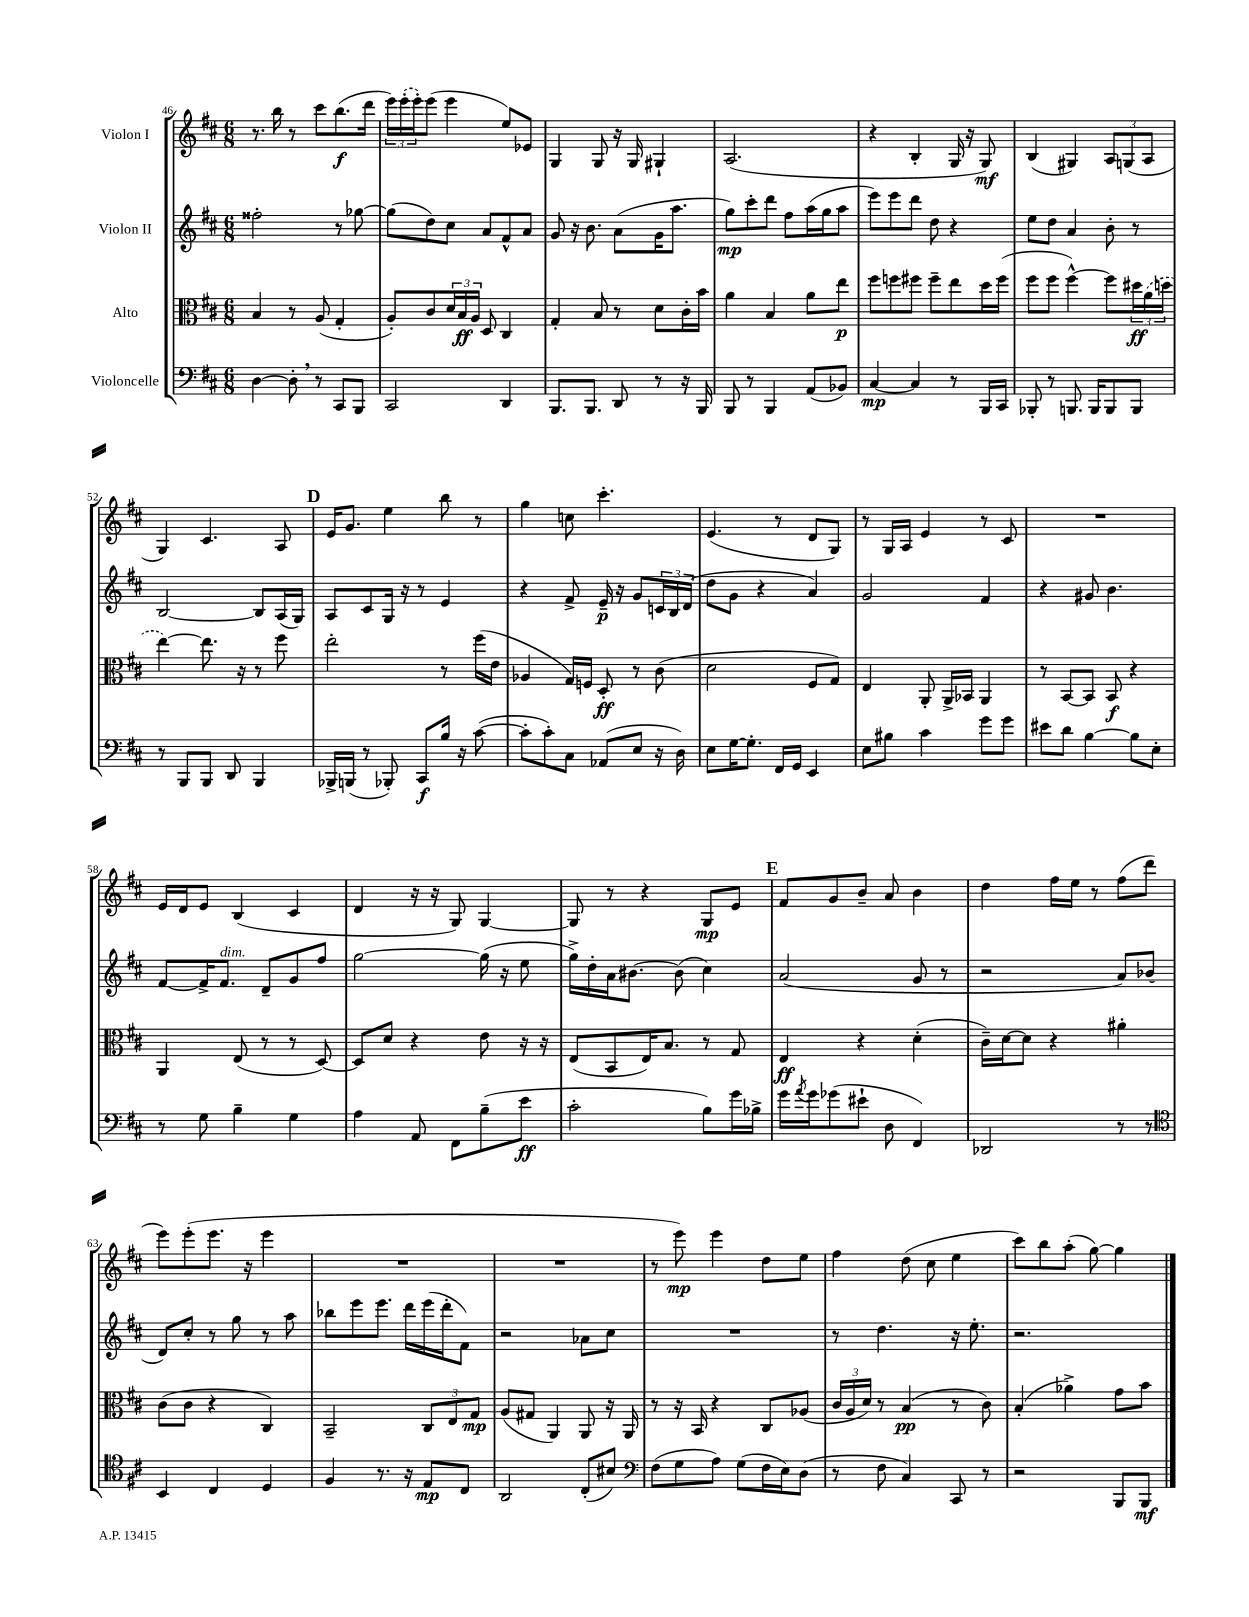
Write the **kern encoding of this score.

**kern	**kern	**kern	**kern
*staff4	*staff3	*staff2	*staff1
*clefF4	*clefC3	*clefG2	*clefG2
*k[f#c#]	*k[f#c#]	*k[f#c#]	*k[f#c#]
*M6/8	*M6/8	*M6/8	*M6/8
[4D\	4B/	2ff##'\	8.r
.	.	.	16bb\
8D'\]	8r	.	8r
8r	(8A/	.	8ccc#\L
8CC#/L	4G'/	8r	(8.bb\
8BBB/J	.	[8gg-\	.
.	.	.	16ddd\Jk
=	=	=	=
2CC#/	8A'/L)	(8gg-\]L	24eee\LL)
.	.	.	(24eee'\
.	.	.	24eee'\J)
.	8c#/	8dd\)	(8eee\J
.	24d/L	8cc#\J	4eee\
.	24B/	.	.
.	24A/JJ	.	.
.	8D/	8a/L	.
4DD/	4C#/	8f#^^/	8ee/L)
.	.	8a/J	8e-/J
=	=	=	=
8.BBB/L	4G'/	8g/	4G/
.	.	16r	.
8.BBB/J	.	8.b\	.
.	8B/	.	8G/
8DD/	8r	(8a\L	16r
.	.	.	16G/
8r	8d\L	16g\K	4G#`/
.	.	8.aa\J	.
16r	16c#'\L	.	.
16BBB/	16b\JJ	.	.
=	=	=	=
8BBB/	4a\	8gg\L)	(2.A/
8r	.	8ccc#'\	.
4BBB/	4B/	8ddd\J	.
.	.	8ff#\L	.
(8AA/L	8a\L	(16aa\L	.
.	.	16gg\J	.
8BB-/J)	8ee\J	8aa\J	.
=	=	=	=
[4C#/	8ff#\L	8eee\L)	4r
.	8ff\	8eee\	.
4C#/]	8ff#\J	8ddd\J	4B'/
.	8ff#~\L	8dd\	.
8r	8ee\	4r	16G/
.	.	.	16r
16BBB/LL	16dd\L	.	8G/)
16CC#/JJ	(16ff#\JJ	.	.
=	=	=	=
8BBB-'/	8ff#\L	8ee\L	(4B/
8r	8ff#\J	8dd\J	.
8.BBB/	[4ff#^^\)	4a/	4G#/)
16BBB/LK	.	.	.
8BBB/	8ff#\]L	8b'\	12A/L
.	.	.	(12G/
8BBB/J	24dd#\L	8r	.
.	(24a\	.	12A/J
.	24dd\JJ	.	.
=	=	=	=
8r	[4ee\)	[2B/	4G/)
8BBB/L	.	.	.
8BBB/J	8.ee\]	.	4.c#/
8DD/	.	.	.
.	16r	.	.
4BBB/	8r	8B/]L	.
.	8ff#\	(16A/L	8A/
.	.	16G/JJ)	.
=	=	=	=
16BBB-^/LL	2ee'\	8A/L	16e/LK
(16BBB/JJ	.	.	8.g/J
8r	.	8c#/	.
8BBB-'/)	.	16G/Jk	4ee\
.	.	16r	.
8CC#/L	.	8r	.
16B/Jk	8r	4e/	8bb\
16r	.	.	.
([8c#\	(16ff#\LL	.	8r
.	16e\JJ	.	.
=	=	=	=
8c#'\]L	4A-/	4r	4gg\
8c#'\)	.	.	.
8C#\J	16G/LL)	8f#^/	8cc\
.	16F/JJ	.	.
(8AA-/L	8D'/	16e~/	4.ccc#'\
.	.	16r	.
8E/J	8r	8g/L	.
16r	(8c#\	24c/L	.
.	.	24B/	.
16D\)	.	.	.
.	.	(24d/JJ	.
=	=	=	=
8E\L	2d\	8dd\L	(4.e/
[16G\K	.	8g\J	.
8.G'\]J	.	.	.
.	.	4r	.
16FF#/LL	.	.	8r
16GG/JJ	.	.	.
4EE/	8F#/L	4a/)	8d/L
.	8G/J)	.	8G/J)
=	=	=	=
8E\L	4E/	2g/	8r
8B#\J	.	.	16G/LL
.	.	.	16A/JJ
4c#\	8AA'/	.	4e/
.	16AA^/LL	.	.
.	16BB-/JJ	.	.
8g\L	4AA/	4f#/	8r
8g\J	.	.	8c#/
=	=	=	=
8e#\L	8r	4r	2.r
8d\J	[8BB/L	.	.
[4B\	8BB/]J	8g#/	.
.	8BB/	4.b\	.
8B\]L	4r	.	.
8E'\J	.	.	.
=	=	=	=
8r	4AA/	[8f#/L	16e/LL
.	.	.	16d/J
8G\	.	16f#^/]K	8e/J
.	.	8.f#/J	.
4B~\	(8E/	.	(4B/
.	8r	8d~/L	.
4G\	8r	8g/	4c#/
.	[8D/)	8ff#/J	.
=	=	=	=
4A\	8D/]L	[2gg\	4d/
.	8d/J	.	.
8AA/	4r	.	16r
.	.	.	16r
8FF#\L	.	.	8G/)
(8B~\	8e\	(16gg\]	[4G/
.	.	16r	.
8e\J	16r	8ee\	.
.	16r	.	.
=	=	=	=
2c#'\	(8E/L	16gg^\LL)	8G/]
.	.	16dd'\	.
.	8BB/	16a\J	8r
.	.	[8.b#\J	.
.	16E/K)	.	4r
.	8.B/J	.	.
.	.	(8b#\]	.
8B\L)	8r	4cc#\)	8G/L
16g\L	8G/	.	8e/J
16B-^\JJ	.	.	.
=	=	=	=
16g\LL	4E/	(2a/	8f#/L
8qa/	.	.	.
16g\J	.	.	.
(8g-\	.	.	8g/
8e#`\J	4r	.	8b~/J
8D\	.	.	8a/
4FF#/)	(4d'\	8g/	4b\
.	.	8r	.
=	=	=	=
2DD-/	16c#~\LL)	2r	4dd\
.	[16d\J	.	.
.	8d\]J	.	.
.	4r	.	16ff#\LL
.	.	.	16ee\JJ
.	.	.	8r
8r	4a#'\	8a/L)	(8ff#\L
8r	.	(8b-/J	8ddd\J
=	=	=	=
*clefC4	*	*	*
4BB/	(8c#\L	8d/L)	8eee\L)
.	8c#\J	8cc#'/J	(8eee'\
4C#/	4r	8r	8.eee\J
.	.	8gg\	.
.	.	.	16r
4D/	4C#/)	8r	4eee\
.	.	8aa\	.
=	=	=	=
4F#/	2BB~/	8bb-\L	2.r
.	.	8eee\	.
8.r	.	8.eee\J	.
16r	.	16ddd\LL	.
8E/L	12C#/L	(16eee\	.
.	.	16ddd'\J	.
.	12E/	.	.
8C#/J	.	8f#\J)	.
.	12G/J	.	.
=	=	=	=
2AA/	(8A/L	2r	2.r
.	8G#/J	.	.
.	4AA/)	.	.
(8C#'/L	8AA/	8a-\L	.
8B#/J)	16r	8cc#\J	.
.	16AA/	.	.
=	=	=	=
*clefF4	*	*	*
(8F#\L	8r	2.r	8r
8G\	16r	.	8eee\)
.	16BB/	.	.
8A\J)	4r	.	4eee\
(8G\L	.	.	.
16F#\L	8C#/L	.	8dd\L
16E\J)	.	.	.
(8D\J	(8A-/J	.	8ee\J
=	=	=	=
8r	24c#/LL	8r	4ff#\
.	24A/	.	.
.	24d/JJ)	.	.
8F#\	8r	4.dd\	.
4C#/)	(4B/	.	(8dd\
.	.	.	8cc#\
8CC#/	8r	16r	4ee\
.	.	8.ee'\	.
8r	8c#\)	.	.
=	=	=	=
2r	(4B'/	2.r	8ccc#\L)
.	.	.	8bb\
.	4a-^\)	.	(8aa'\J
.	.	.	[8gg\)
8BBB/L	8g\L	.	4gg\]
8BBB/J	8b\J	.	.
==	==	==	==
*-	*-	*-	*-
